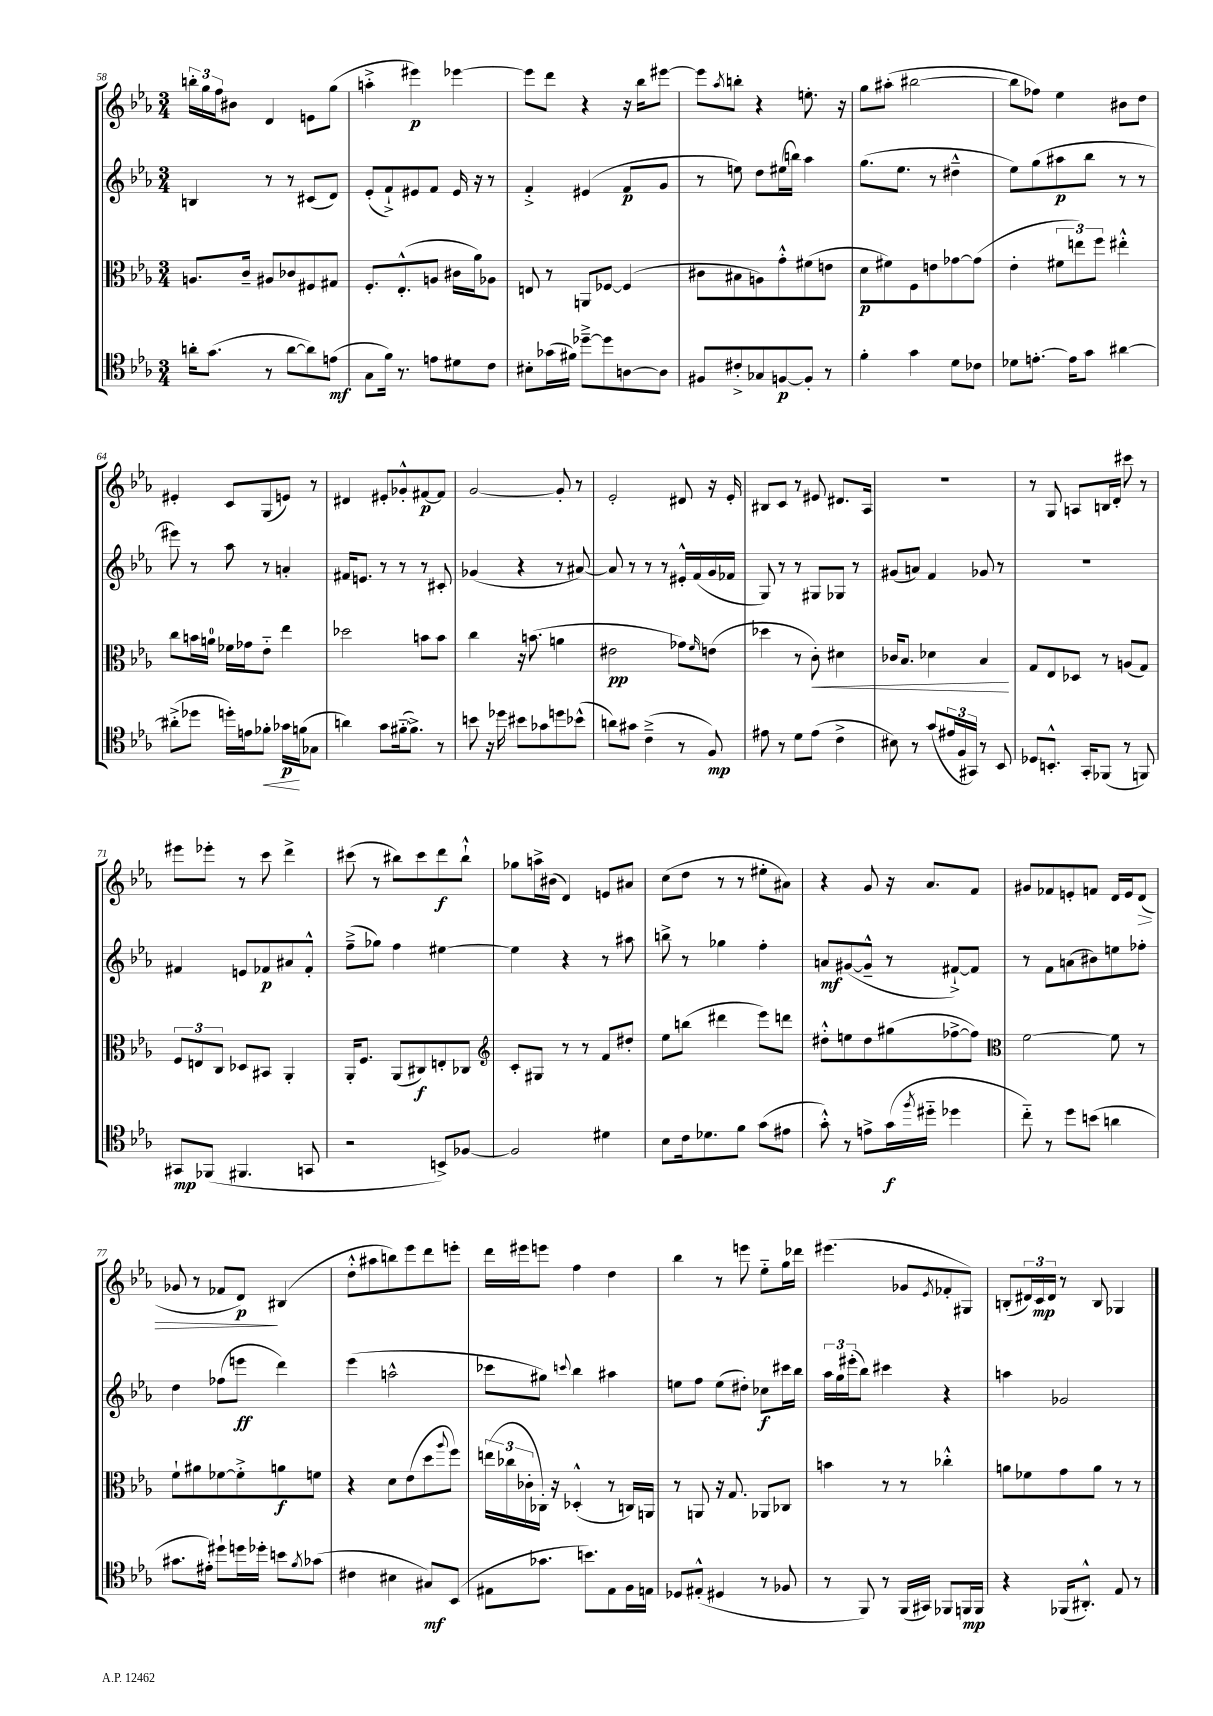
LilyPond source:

<<
\new StaffGroup <<
\new Staff = "s0" {
    \clef treble \key ees \major \numericTimeSignature \time 3/4
    \tuplet 3/2 { b''16-. g''16 f''16 } bis'8 d'4 e'8 g''8( |
    a''4-.-> eis'''4\p) ees'''4~ |
    ees'''8 d'''8 r4 r16 bes''16 eis'''8~ |
    eis'''8 \acciaccatura { aes''8 } b''8-. r4 e''8.-. r16 |
    g''8 ais''8-.( bis''2~ |
    bis''8 fes''8) ees''4 bis'8 d''8 |
    eis'4-. c'8 g8( e'8) r8 |
    dis'4 eis'8-. ges'8-.-^ fis'8~\p fis'8 |
    g'2~ g'8-. r8 |
    ees'2-. dis'8 r16 ees'16-. |
    bis8 c'8 r8 eis'8 dis'8. aes16 |
    R2. |
    r8 g8 a8 b16 d'16-. cis'''8 r8 |
    eis'''8 ees'''8-. r8 c'''8 d'''4-> |
    cis'''8( r8 bis''8) cis'''8 d'''8\f bis''8-!-^ |
    ges''8 a''16-> bis'16( d'4) e'8 ais'8 |
    c''8( d''8 r8 r8 eis''8-. ais'8) |
    r4 g'8 r16 aes'8. f'8 |
    gis'8 fes'8 e'8-. f'8 d'16 e'16 d'8\>( |
    ges'8 r8 fes'8 d'8\p\!) bis4( |
    d''8-.-^ ais''8 b''8) ees'''8 d'''8 e'''8-. |
    d'''16 eis'''16 e'''8 f''4 d''4 |
    bes''4 r8 e'''8 ees''8-_ g''16 des'''16 |
    eis'''4.( ges'8 \acciaccatura { ees'8 } fes'8-. gis8) |
    b8-.( \tuplet 3/2 { dis'16) c'16\mp dis'16 } r8 b8 ges4 \bar "|." |
}
\new Staff = "s1" {
    \clef treble \key ees \major \numericTimeSignature \time 3/4
    b4 r8 r8 cis'8( d'8) |
    ees'8-.( f'8-!->) eis'8 f'8 eis'16 r16 r8 |
    f'4-.-> eis'4( f'8\p g'8 |
    r8 e''8) d''8 eis''16( b''16) aes''4 |
    g''8.( ees''8. r8 dis''4---^ |
    ees''8) g''8( ais''8\p bes''8 r8 r8 |
    eis'''8) r8 aes''8 r8 a'4-. |
    fis'16 e'8. r8 r8 r8 cis'8-. |
    ges'4( r4 r8 ais'8~) |
    ais'8 r8 r8 r8 eis'16-.-^ f'16( g'16 fes'16 |
    g8) r8 r8 gis8 ges8 r8 |
    gis'8( a'8) f'4 ges'8 r8 |
    R2. |
    fis'4 e'8 fes'8\p ais'8 fes'8-.-^ |
    f''8--->( ges''8) f''4 eis''4~ |
    eis''4 r4 r8 ais''8 |
    b''8-> r8 ges''4 f''4-. |
    a'8\mf gis'8~( gis'8---^ r8 fis'8~-!->) fis'8 |
    r8 f'8 a'8( bis'8) e''8 fes''8-. |
    d''4 fes''8( e'''8\ff d'''4) |
    ees'''4( a''2-^ |
    ces'''8 gis''8) \appoggiatura { c'''8 } bes''4 ais''4 |
    e''8 f''8 e''8( dis''8-.) ces''8\f cis'''16 bes''16 |
    \tuplet 3/2 { aes''16 g''16 eis'''16-.( } bes''8) cis'''4 r4 |
    a''4 ges'2 \bar "|." |
}
\new Staff = "s2" {
    \clef alto \key ees \major \numericTimeSignature \time 3/4
    a8. c'16-- ais8 ces'8 fis8 gis8 |
    f8.-. ees8.-.-^( a8 cis'16 aes'16) aes8 |
    e8 r8 a,8 fes8~ fes4( |
    cis'8 bis8 a8) g'8-.-^ fis'8( e'8 |
    d'8\p fis'8) f8 e'8 ges'8~ ges'8( |
    ees'4-. \tuplet 3/2 { fis'8 e''8) f''8 } eis''4-.-^ |
    c''8 b'16 a'16-0 fes'16 ges'16 ees'8-_ ees''4 |
    des''2 b'8 b'8 |
    c''4 r16 b'8.( a'4 |
    eis'2\pp ges'8) \grace { f'16 } e'8( |
    des''4 r8 c'8-.\<) dis'4 |
    ces'16 bes8. des'4 bes4\! |
    g8 ees8 des8 r8 a8( g8) |
    \tuplet 3/2 { f8 e8 c8 } des8 bis,8 aes,4-. |
    aes,16-. f8. aes,8( cis8\f) e8-. ces8 |
    \clef treble c'8-. gis8 r8 r8 f'8 dis''8-. |
    ees''8 b''8( dis'''4 ees'''8) d'''8 |
    dis''8-.-^ e''8 dis''8 gis''8( fes''8~-> fes''8) |
    \clef alto f'2~ f'8 r8 |
    f'8-! ais'8 fes'8~ fes'8-.-> a'8\f f'8 |
    r4 d'8 ees'8( d''8 \appoggiatura { aes''8 } f''8) |
    \tuplet 3/2 { e''16( ces''16 ces'16-. } ces16-.) r16 des4-.-^( r8 c16) a,16 |
    r8 a,8 r16 g8. aes,8 ces8 |
    b'4 r8 r8 ces''4-.-^ |
    a'8 fes'8 g'8 a'8 r8 r8 \bar "|." |
}
\new Staff = "s3" {
    \clef tenor \key ees \major \numericTimeSignature \time 3/4
    a'16-. g'8.( r8 a'8~ a'8) e'8\mf( |
    g8 f'16) r8. e'8 dis'8 c'8 |
    bis8-. ges'16( fis'16) des''8~---> des''8 a8~ a8 |
    fis8 cis'8-.-> ges8 f8~\p f8-. r8 |
    f'4-. g'4 d'8 ces'8 |
    des'8 e'8.~-. e'16 g'8 ais'4~ |
    ais'8-.->( des''8 d''16-.) e'16 fes'8-.\< ges'16\p\! f'16( ges8 |
    a'4) g'8 fis'16~-_( fis'8.->) r8 |
    b'8 r16 des''16 bis'8 ges'8 d''8 bes'8-^( |
    a'8) gis'8 c'4--->( r8 f8\mp) |
    eis'8 r8 d'8 eis'8( c'4-> |
    bis8) r8 g'8( \tuplet 3/2 { eis'16 f16 gis,16) } r8 bes,8 |
    des8 b,8.-.-^ g,16-. fes,8( r8 f,8) |
    gis,8\mp fes,8( fis,4. g,8 |
    r2 b,8->) fes8~ |
    fes2 dis'4 |
    bes8 c'16 des'8. f'8 g'8( eis'8 |
    g'8-.-^) r8 e'8-> g'16\f( \acciaccatura { f''8 } dis''16-_ des''4 |
    c''8-_) r8 d''8 b'8( a'4 |
    gis'8. eis'16-.) dis''8-! d''16 des''16-. b'8 \acciaccatura { f'8 } ges'8( |
    cis'4 bis4 gis8\mf) bes,8( |
    eis8 ges'8. b'8.) eis8 f16 e16 |
    des8 eis8-.-^( dis4 r8 fes8 |
    r8 f,8) r8 f,16( gis,16) fes,8 f,16\mp f,16 |
    r4 fes,16( ais,8.-.-^) ees8 r8 \bar "|." |
}
>>
>>
\layout { \context { \Score currentBarNumber = #58 } }
